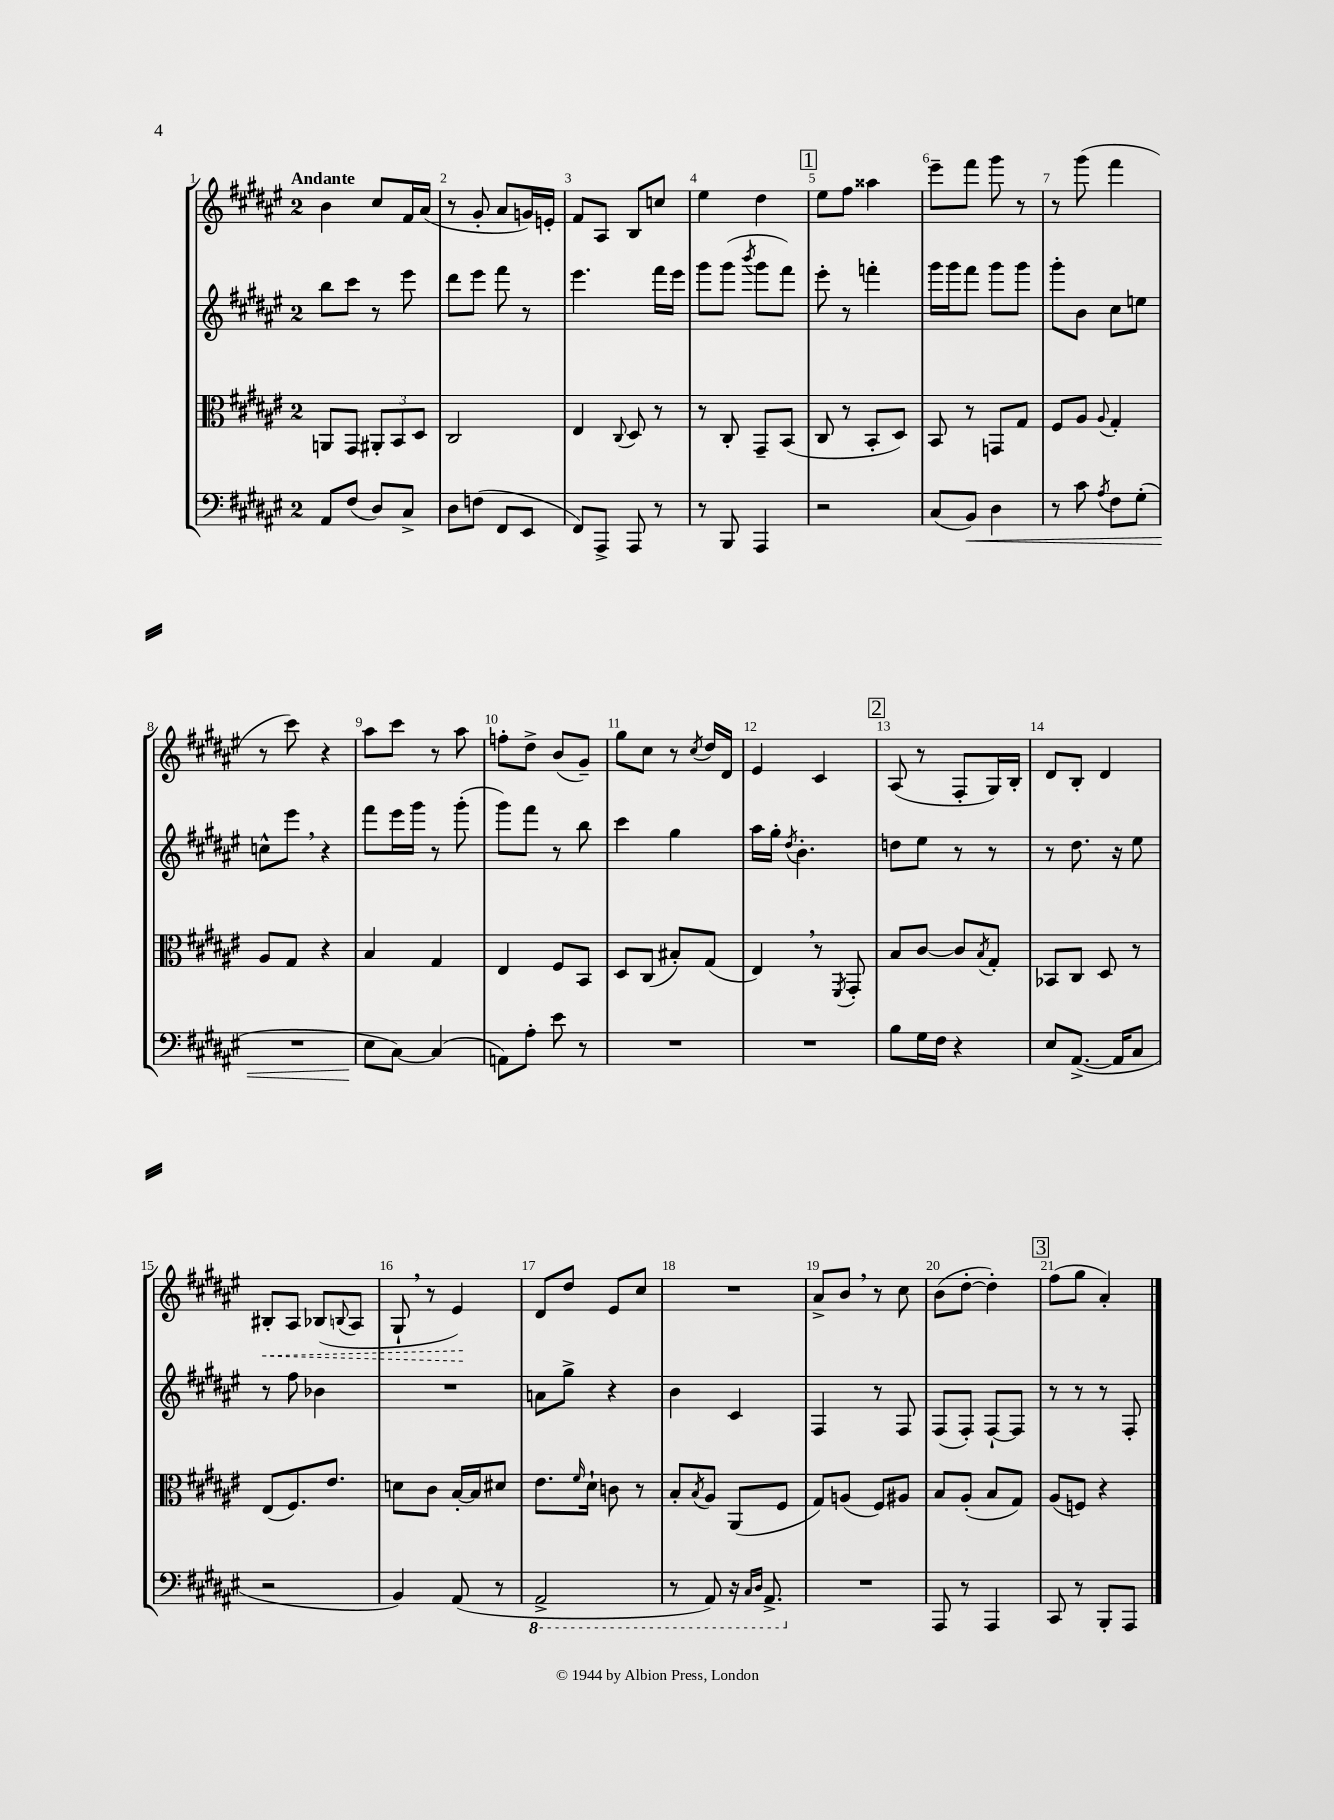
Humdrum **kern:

**kern	**kern	**kern	**kern
*staff4	*staff3	*staff2	*staff1
*clefF4	*clefC3	*clefG2	*clefG2
*k[f#c#g#d#a#e#]	*k[f#c#g#d#a#e#]	*k[f#c#g#d#a#e#]	*k[f#c#g#d#a#e#]
*M2/4	*M2/4	*M2/4	*M2/4
8AA#	8AA	8bb	4b
(8F#	8GG#	8ccc#	.
8D#)	12AA#'	8r	8cc#
.	12BB	.	.
8C#^	.	8eee#	16f#
.	12D#	.	.
.	.	.	(16a#
=	=	=	=
8D#	2C#	8ddd#	8r
(8F	.	8eee#	8g#'
8FF#	.	8fff#	8a#
8EE#	.	8r	16g)
.	.	.	16e'
=	=	=	=
8FF#)	4E#	4.eee#	8f#
8AAA#^	.	.	8A#
.	8qqC#	.	.
8AAA#	8D#	.	8B
8r	8r	16fff#	8cc
.	.	16eee#	.
=	=	=	=
8r	8r	8ggg#	4ee#
8BBB	8C#'	(8ggg#	.
.	.	8qbbb	.
4AAA#	8GG#~	8ggg#	4dd#
.	(8BB	8fff#)	.
=	=	=	=
2r	8C#	8eee#'	8ee#
.	8r	8r	8ff#
.	8BB'	4fff'	4aa##
.	8D#)	.	.
=	=	=	=
(8C#	8BB	16ggg#	8eee#~
.	.	16ggg#	.
8BB)	8r	8fff#	8fff#
4D#	8GG	8ggg#	8ggg#
.	8G#	8ggg#	8r
=	=	=	=
8r	8F#	8ggg#'	8r
8c#	8A#	8b	(8ggg#
8qA#	8qqA#	.	.
8F#	4G#'	8cc#	4fff#
(8G#'	.	8ee	.
=	=	=	=
2r	8A#	8cc^^	8r
.	8G#	8eee#	8ccc#)
.	4r	4r	4r
=	=	=	=
8E#	4B	8fff#	8aa#
[8C#)	.	16eee#	8ccc#
.	.	16ggg#	.
(4C#]	4G#	8r	8r
.	.	(8ggg#'	8aa#
=	=	=	=
8AA)	4E#	8ggg#)	8ff'
8A#'	.	8fff#	8dd#^
8e#	8F#	8r	(8b
8r	8BB	8bb	8g#~)
=	=	=	=
2r	8D#	4ccc#	8gg#
.	(8C#	.	8cc#
.	8B#')	4gg#	8r
.	.	.	8qcc#
.	(8G#	.	16dd#
.	.	.	16d#
=	=	=	=
2r	4E#)	16aa#	4e#
.	.	16gg#'	.
.	.	8qdd#	.
.	.	4.b'	.
.	8r	.	4c#
.	8qFF#	.	.
.	8GG#'	.	.
=	=	=	=
8B	8B	8dd	(8A#
16G#	[8c#	8ee#	8r
16F#	.	.	.
4r	8c#]	8r	8F#'
.	8qB	.	.
.	8G#'	8r	16G#)
.	.	.	16B'
=	=	=	=
8E#	8BB-	8r	8d#
([8.AA#^	8C#	8.dd#	8B'
.	8D#	.	4d#
16AA#]	.	16r	.
8C#	8r	8ee#	.
=	=	=	=
2r	(8E#	8r	8B#'
.	8.F#)	8ff#	8A#
.	.	4b-	(8B-
.	8.e#	.	.
.	.	.	8qqB
.	.	.	8A#
=	=	=	=
4BB)	8d	2r	8G#`
.	8c#	.	8r
(8AA#	[16B'	.	4e#)
.	16B]	.	.
8r	8d#	.	.
=	=	=	=
2AAA#^	8.e#	8a	8d#
.	.	8gg#^	8dd#
.	16qqf#	.	.
.	16d#`	.	.
.	8c	4r	8e#
.	8r	.	8cc#
=	=	=	=
8r	8B'	4b	2r
.	8qB	.	.
8AAA#)	8A#	.	.
16r	(8AA#	4c#	.
16qqCC#	.	.	.
16qqDD#	.	.	.
8.AAA#^	.	.	.
.	8F#	.	.
=	=	=	=
2r	8G#)	4F#	8a#^
.	(8A	.	8b
.	8F#)	8r	8r
.	8A#	8F#	8cc#
=	=	=	=
8AAA#	8B	(8F#	(8b
8r	(8A#'	8F#')	[8dd#'
4AAA#	8B	[8F#`	4dd#'])
.	8G#)	8F#]	.
=	=	=	=
8CC#	(8A#	8r	(8ff#
8r	8F)	8r	8gg#
8BBB'	4r	8r	4a#')
8AAA#	.	8F#'	.
==	==	==	==
*-	*-	*-	*-
